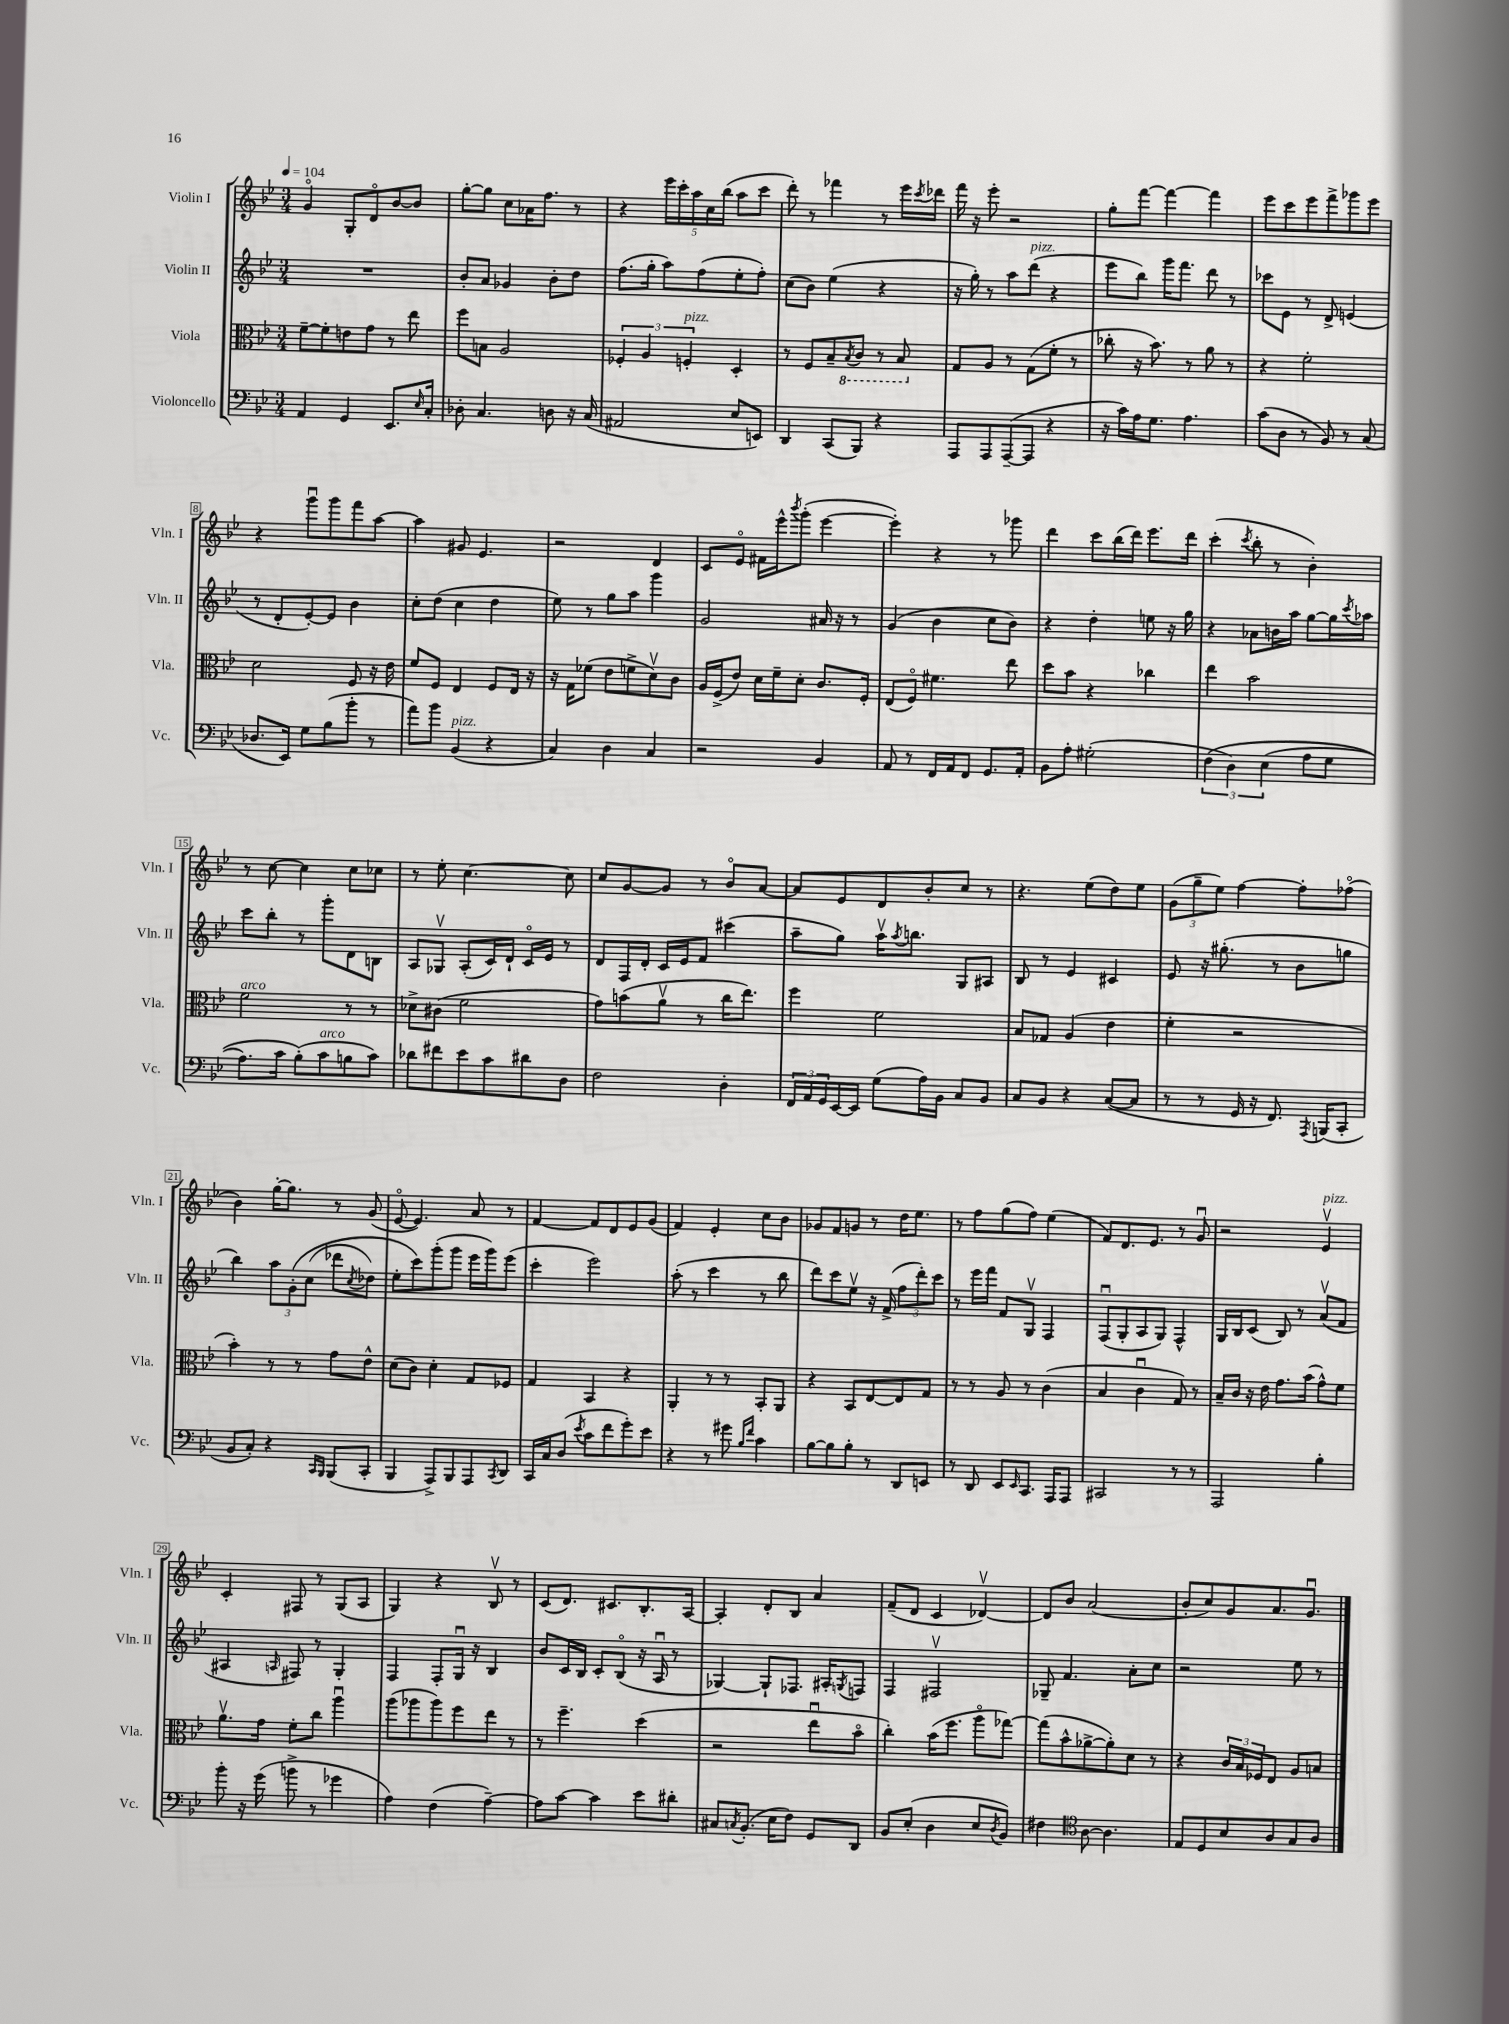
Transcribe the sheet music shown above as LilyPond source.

<<
\new StaffGroup <<
\new Staff = "s0" \with { instrumentName = "Violin I" shortInstrumentName = "Vln. I" } {
    \clef treble \key bes \major \numericTimeSignature \time 3/4 \tempo 4 = 104
    g'4\flageolet g8-. d'8\flageolet bes'8~ bes'8 |
    g''8~-. g''8 c''8 aes'16 f''8. r8 |
    r4 \tuplet 5/4 { ees'''16 c'''16-. a''16 c''16 bes''16( } a''8 c'''8 |
    d'''8-.) r8 fes'''4 r8 ees'''16 \acciaccatura { c'''8 } des'''16 |
    f'''16 r16 ees'''8-. r2 |
    g''8-. f'''8~ f'''4~ f'''4 |
    ees'''8 c'''8 ees'''8 f'''8-> ges'''8 ees'''8 |
    r4 g'''8\downbow g'''8 f'''8 a''8~ |
    a''4 gis'8 ees'4. |
    r2 d'4 |
    c'8 ees'8\flageolet fis'16 ees'''16-^ \acciaccatura { bes'''8 } g'''8-.( ees'''4~ |
    ees'''4-.) r4 r8 ges'''8 |
    d'''4 c'''8 bes''16( d'''16) ees'''8. d'''16 |
    c'''4-.( \acciaccatura { c'''8 } bes''8-. r8 bes'4-.) |
    r8 c''8~ c''4 c''8 ces''8 |
    r8 ees''8-. c''4.~ c''8 |
    c''8 g'8~ g'8 r8 bes'8\flageolet a'8~ |
    a'8 ees'8 d'8 bes'8-. c''8 r8 |
    r4. ees''8( d''8) ees''8 |
    \tuplet 3/2 { g'8( g''8-- ees''8) } f''4~ f''8-. fes''8\flageolet( |
    bes'4) g''16~-. g''8. r8 g'8( |
    ees'8~\flageolet ees'4.) a'8 r8 |
    f'4~ f'8 d'8 ees'8 g'8( |
    f'4) ees'4-. c''8 bes'8 |
    ges'8 f'8 g'8 r8 d''16 ees''8. |
    r8 f''8 g''8( f''8) ees''4( |
    f'8) d'8. ees'8. r8 g'8\downbow |
    r2 ees'4\upbow^\markup { \italic "pizz." } |
    c'4-. fis8 r8 g8( a8 |
    g4) r4 bes8\upbow r8 |
    c'8( d'8.) cis'8. bes8.-. a16~ |
    a4-. d'8-. bes8 a'4 |
    f'8--( d'8 c'4 des'4~\upbow) |
    des'8 bes'8 a'2( |
    bes'8-. c''8) g'8 a'8. g'8.\downbow \bar "|." |
}
\new Staff = "s1" \with { instrumentName = "Violin II" shortInstrumentName = "Vln. II" } {
    \clef treble \key bes \major \numericTimeSignature \time 3/4
    R2. |
    bes'8-. a'8 ges'4 bes'8-. d''8 |
    f''8.( g''16-. a''8) f''8( ees''8-. f''8-.) |
    c''8( bes'8) ees''4( r4 |
    r16 g''16-.) r8 a''8 d'''8^\markup { \italic "pizz." }( r4 |
    ees'''8 bes''8) g'''16 f'''8. d'''8 r8 |
    ces'''8 ees'8 r8 d'8-> e'4( |
    r8 d'8-. ees'8~-.) ees'8 bes'4 |
    c''8-. d''8( c''4 d''4 |
    ees''8) r8 g''8 a''8 g'''4 |
    g'2 ais'16 r16 r8 |
    g'4( bes'4 c''8 bes'8) |
    r4 d''4-. e''8 r16 g''16 |
    r4 aes'8 b'16 a''16 g''8~ g''16 \acciaccatura { c'''8 } aes''16 |
    c'''8 bes''8-. r8 g'''8-. d'8 b8 |
    a8 ges8\upbow a8-.( c'16) d'16-! c'16\flageolet ees'16 r8 |
    d'8 f16 d'16-. c'16 ees'16 f'8 cis'''4( |
    a''8-- g''8) a''16\upbow \acciaccatura { a''8 } b''8. g8 ais8 |
    bes8 r8 ees'4 cis'4 |
    ees'8 r16 gis''8.-.( r8 bes'8 g''8 |
    bes''4) \tuplet 3/2 { a''8 g'8-.\( c''8( } des'''8 \acciaccatura { c''8 } des''8) |
    ees''8-. c'''8\) g'''8-.( g'''8 ees'''16 g'''16) ees'''8( |
    c'''4-. ees'''2) |
    a''8-.( r8 c'''4 r8 bes''8 |
    d'''8) c'''8 ees''8\upbow r16 f'16->( \tuplet 3/2 { f''8 d'''8-.) c'''8 } |
    r8 ees'''16 f'''16 f'8 g8\upbow f4 |
    f8\downbow( g8-. a8 g8) f4-^ |
    g16 bes16 c'8( bes8) r8 a'8\upbow( f'8 |
    ais4 \grace { a16 } fis8) r8 g4-. |
    f4 f8-. g16\downbow r16 bes4 |
    bes'8 c'16 bes16 c'8-. bes8\flageolet( r16 a16\downbow r8 |
    ges4~) ges8-! fes8. ais16-. \acciaccatura { g8 } f8 |
    f4 fis2\upbow |
    ges8-- f'4. a'8-. c''8 |
    r2 ees''8 r8 \bar "|." |
}
\new Staff = "s2" \with { instrumentName = "Viola" shortInstrumentName = "Vla." } {
    \clef alto \key bes \major \numericTimeSignature \time 3/4
    f'8~-- f'8-. e'8 g'8 r8 ees''8 |
    f''8 b8 a2 |
    \tuplet 3/2 { fes4-. a4 f4-.^\markup { \italic "pizz." } } d4-. |
    r8 f8 bes8-- \ottava #-1 \acciaccatura { bes,8 } c8 r8 bes,8 \ottava #0 |
    g8 a8 r8 g8( f'8-. r8 |
    ces''8-. r16 bes'8.) r8 a'8 r8 |
    r4 f'2-. |
    d'2 f8 r16 ees'16 |
    f'8 f8 ees4 f8 ees16 r16 |
    r16 g16 fes'8( ees'8 f'8-> d'8\upbow) c'8 |
    a16 f16->( ees'8) d'16 f'16-- d'8-. c'8. f16-. |
    ees8( f8\flageolet) fis'4. ees''8 |
    d''8 bes'8 r4 ces''4 |
    ees''4 bes'2 |
    f'2^\markup { \italic "arco" } r8 r8 |
    des'8-> cis'8( f'2 |
    g'8) b'8( a'8\upbow r8 c''16 ees''8.) |
    f''4 f'2 |
    bes8 ges8 a4( ees'4 |
    f'4-. r2 |
    bes'4-.) r8 r8 g'8 ees'8-^ |
    d'8( c'8) d'4-. g8 fes8 |
    g4 bes,4 r4 |
    a,4-. r8 r8 bes,8-. a,8 |
    r4 bes,8 ees8~ ees8 g8 |
    r8 r8 a8 r8 c'4( |
    bes4 c'4\downbow g8) r8 |
    bes16-- c'16 r16 ees'16 g'8. bes'16( g'8-^) f'8 |
    a'8.\upbow g'16 f'8-. c''8 a''4\downbow |
    a''8( aes''8 aes''8) f''8 ees''8 r8 |
    r8 f''4.-- d''4( |
    r2 ees''8\downbow bes'8\flageolet |
    c''4-.) bes'16( f''8. a''8\flageolet ges''8~) |
    ges''8( bes'8-^ aes'8~-> aes'8-.) d'8 r8 |
    r4 \tuplet 3/2 { c'16 bes16 fes16 } ees8 a8 b8 \bar "|." |
}
\new Staff = "s3" \with { instrumentName = "Violoncello" shortInstrumentName = "Vc." } {
    \clef bass \key bes \major \numericTimeSignature \time 3/4
    a,4 g,4 ees,8. \grace { ees16 } c16-. |
    des8-. c4. d8 r16 c16( |
    ais,2 ees8 e,8) |
    d,4 c,8( bes,,8) r4 |
    a,,8 a,,8 a,,8~--( a,,8 r4 |
    r16 c'16) a16 g8. a4. |
    c'8( d8 r8 bes,8) r8 c8( |
    des8. ees,16) g8 bes8( bes'8-. r8 |
    a'8) bes'8 bes,4^\markup { \italic "pizz." }( r4 |
    c4) d4 c4 |
    r2 bes,4 |
    a,8 r8 f,16 a,16 f,8 g,8. a,16-. |
    bes,8 a8-. gis2-.( |
    \tuplet 3/2 { f4\( d4) ees4( } a8 g8 |
    a8.) c'16 bes8-.(\) c'8^\markup { \italic "arco" } b8 c'8) |
    des'8 fis'8 ees'8 c'8 dis'8 d8 |
    f2 d4-. |
    \tuplet 3/2 { f,16 a,16 g,16 } ees,16~ ees,16 g8( a16) bes,16 c8 bes,8 |
    c8 bes,8 r4 c8~( c8 |
    r8 r8 g,16 r16 f,8.) \acciaccatura { a,,8 } b,,16( c,8-. |
    bes,8 c8-.) r4 \grace { c,16 bes,,16 } bes,,8( c,8-. |
    bes,,4 a,,8->) bes,,8 a,,8 \acciaccatura { c,8 } d,8 |
    c,16 c16 d8( \acciaccatura { ees'8 } c'8 f'8 g'8-.) ees'8 |
    r4 r8 gis'8 \grace { bes16 f'16 } c'4 |
    bes8~ bes8 bes8-. r8 d,8 e,8 |
    r8 d,8 ees,8 \grace { ees,16 } c,8. a,,16 a,,8 |
    cis,2 r8 r8 |
    a,,2 bes4-. |
    bes'8-. r16 g'16( b'8-> r8 ges'4 |
    a4) f4( a4~--) |
    a8 c'8~ c'4 ees'8 dis'8-. |
    cis8 \acciaccatura { c8 } bes,8.-.( ees16 f8) g,8 d,8 |
    bes,8 ees8-.( d4 ees8 \acciaccatura { d8 } bes,8) |
    fis4 \clef tenor a8~ a4. |
    ees8 d8 bes8 a8 g8 a8 \bar "|." |
}
>>
>>
\layout { \context { \Score \override BarNumber.stencil = #(make-stencil-boxer 0.1 0.3 ly:text-interface::print) } }
